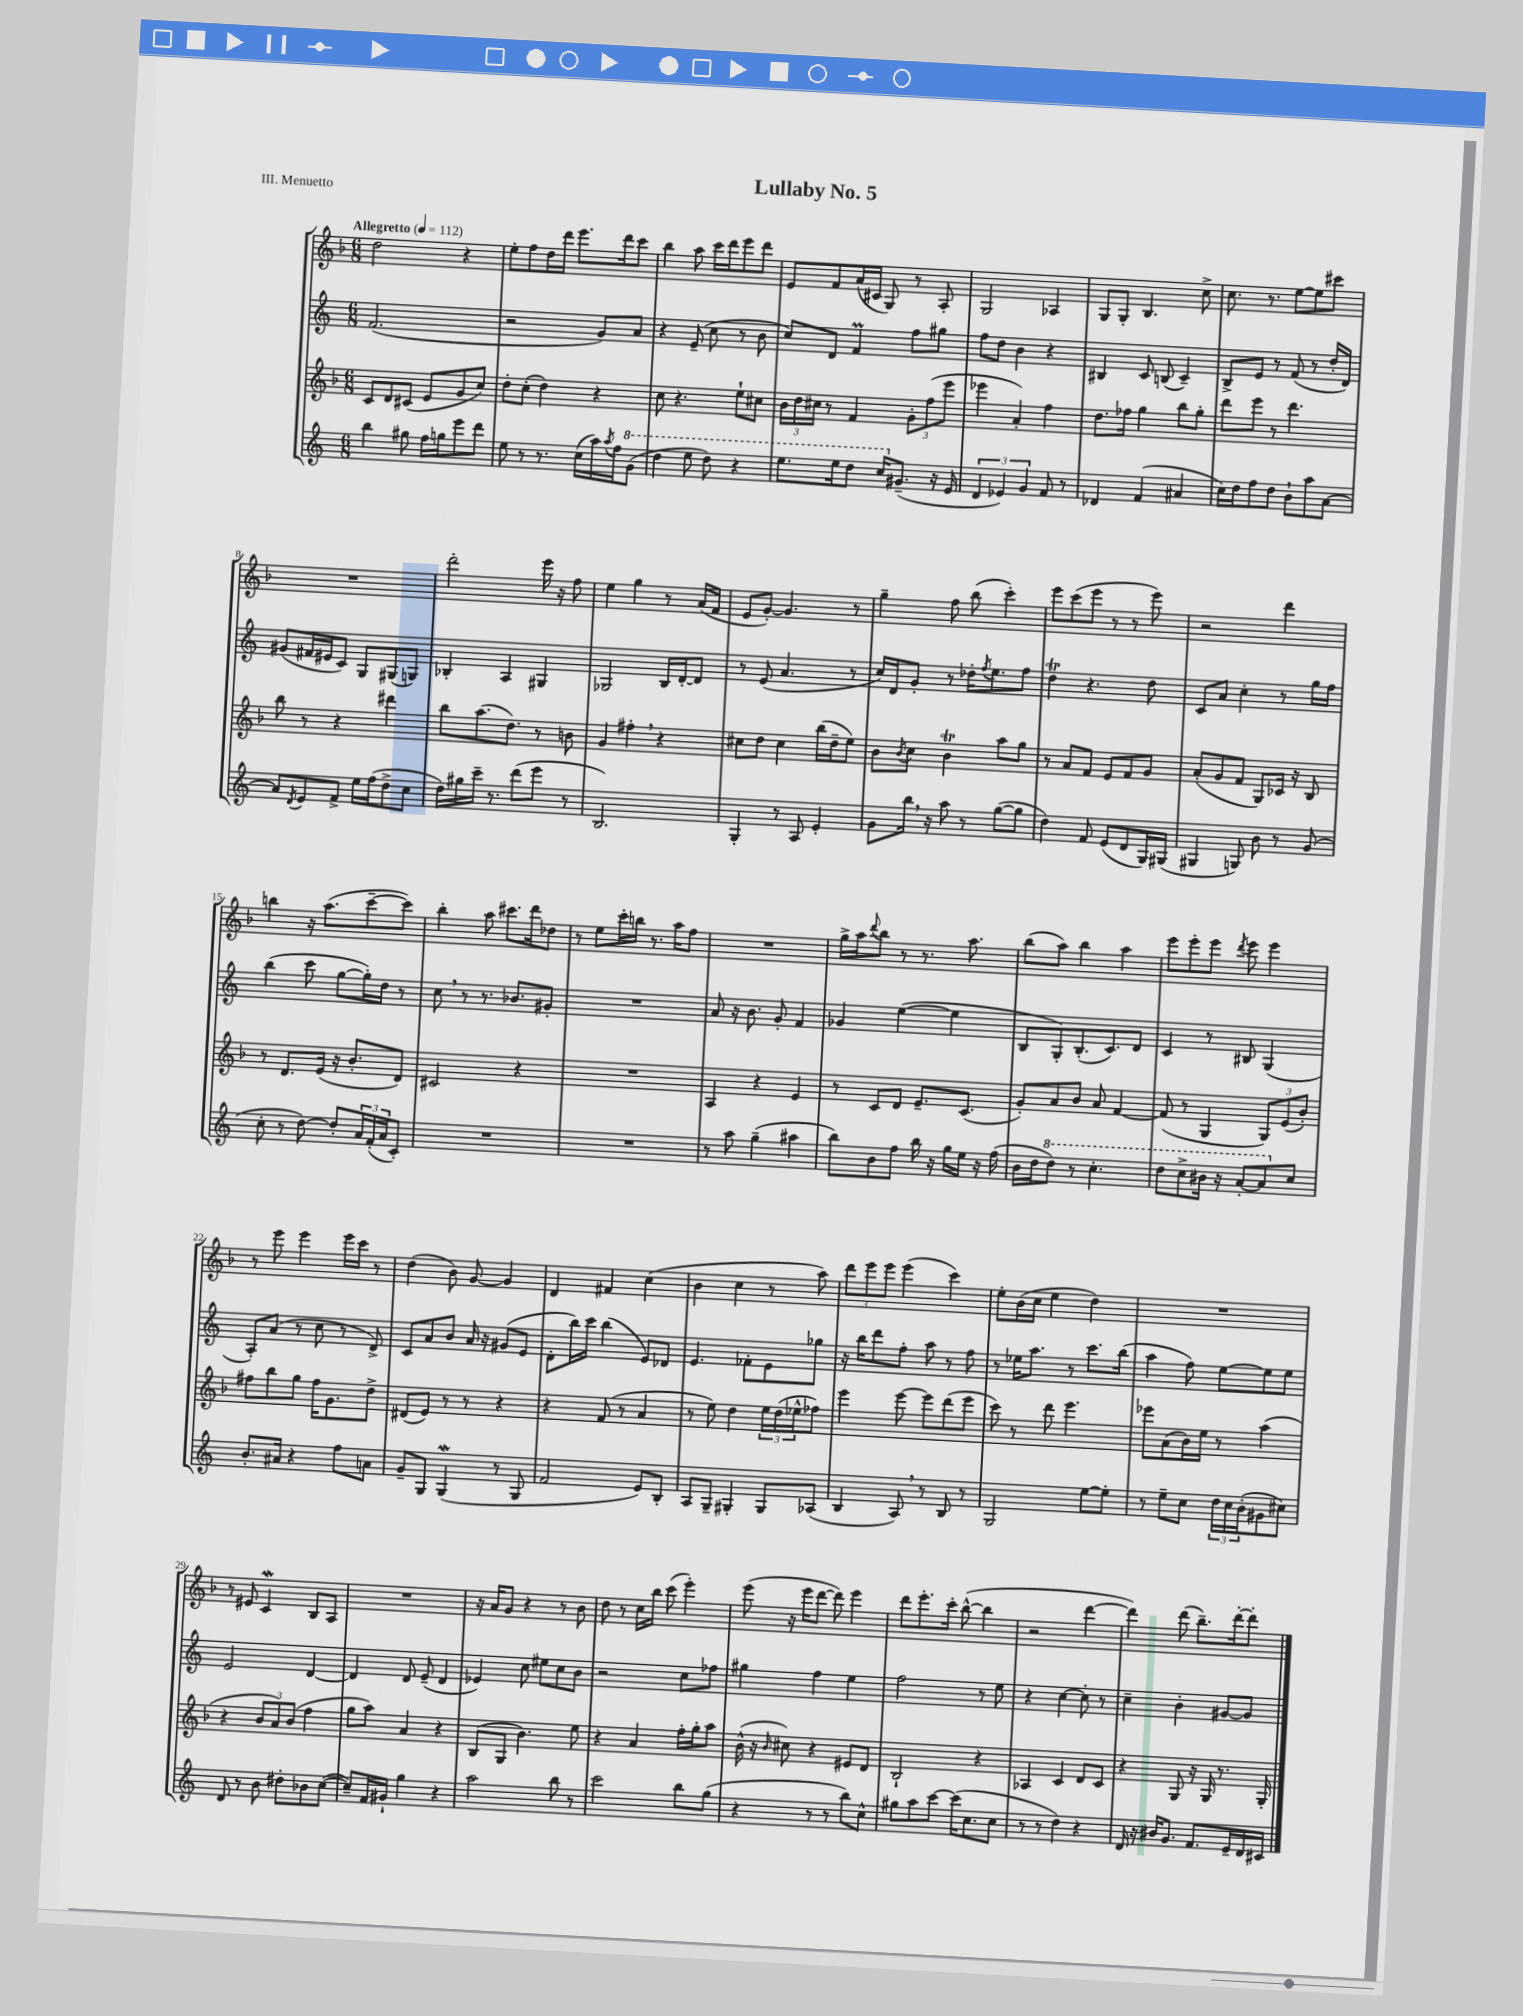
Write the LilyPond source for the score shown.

\header { title = "Lullaby No. 5" piece = "III. Menuetto" }
<<
\new StaffGroup <<
\new Staff = "s0" {
    \clef treble \key f \major \numericTimeSignature \time 6/8 \tempo "Allegretto" 4 = 112
    d''2 r4 |
    e''8-. f''8 d''16 d'''16 e'''8. d'''16 c'''8 |
    bes''4 a''8 c'''16 d'''16 e'''8 d'''8 |
    e'8 f'8 a'16( cis'16 g8) r8 a8-. |
    g2 aes4 |
    g8 g8-. bes4. c''8-> |
    c''8. r8. e''8~ e''8 cis'''8 |
    R2. |
    d'''2-. e'''16 r16 f''8 |
    e''4 g''4 r8 a'16( f'16 |
    e'8 g'8~-.) g'4. r8 |
    g''4-- f''8 bes''8( c'''4-.) |
    e'''8 c'''8( e'''8 r8 r8 e'''8) |
    r2 d'''4 |
    b''4 r16 a''8.( c'''8~-- c'''8) |
    bes''4-. a''8 cis'''8. d'''16 des''8 |
    r8 e''8 c'''16-. b''16 r8. a''16 f''8 |
    R2. |
    g''16-> a''16 \appoggiatura { d'''8 } bes''8 r8 r8. a''8. |
    bes''8( a''8) bes''4 a''4 |
    e'''8 e'''8-. e'''8 \acciaccatura { d'''8 } e'''8 e'''4 |
    r8 e'''8 e'''4 e'''16 c'''16 r8 |
    d''4( bes'8) g'8~ g'4 |
    d'4 fis'4 c''4( |
    bes'4 c''4 r8 a''8) |
    \tuplet 3/2 { d'''8 e'''8 e'''8 } e'''4( c'''4) |
    e''8-. bes'16( c''16 e''4 d''4) |
    R2. |
    r8 eis'8 c'4\mordent bes8 a8 |
    R2. |
    r16 a'16 g'8 r4 r8 bes'8 |
    d''8 r8 c''16 bes''16 c'''8( e'''4-.) |
    e'''8( r16 e'''16 d'''8~ d'''8) e'''4 |
    d'''8 e'''8.-. c'''16-. bes''8~-^( bes''4 |
    r2 d'''4~ |
    d'''4) d'''8( bes''8.--) d'''16~-. d'''8-. \bar "|." |
}
\new Staff = "s1" {
    \clef treble \key c \major \numericTimeSignature \time 6/8
    f'2.( |
    r2 g'8) a'8 |
    r4 e'8--( c''8 r8 b'8 |
    c''8) d'8 f'4\prall f''8 gis''8 |
    f''8 d''8 b'4 r4 |
    bis4 c'8 b8( c'4--) |
    b8-> e'8 r8 f'8( r8 d''16-. d'16) |
    gis'8( fis'16 eis'16 c'8) g8 gis8( g8) |
    bes4-. a4 gis4 |
    ges2 b16 d'16~-. d'8 |
    r8 e'8( a'4. r8 |
    c''16) d'16 g'8-. r8 des''16-. \acciaccatura { f''8 } e''8. f''8 |
    d''4\trill r4. d''8 |
    c'8 a'8 c''4-. r8 g''16 f''16 |
    b''4( c'''8 g''8~ g''16-.) d''16 r8 |
    c''8 \breathe r8 r8. bes'8. gis'8-. |
    R2. |
    a'8 r16 b'8. g'8-. f'4 |
    ges'4 e''4~( e''4 |
    b8 g8-.) b8.-.( c'8.) d'8 |
    c'4 r8 bis8 g4( |
    a8-.) a'8( r8 c''8 r8 d'8->) |
    c'8 a'8 b'8 a'16 r16 gis'8( e'8 |
    d'8-. b''16) c'''16 b''4( e'8) des'8 |
    e'4. fes'8-. e'8 ges''8 |
    r16 b''16 d'''8 f''8-. a''8 r8 f''8 |
    r8 ees''16 a''8. r8 c'''8. b''16( |
    a''4 f''8) e''8~ e''8 e''8 |
    e'2 d'4~ |
    d'4 d'8 e'8--( d'4 |
    ees'4) c''8 eis''8 c''8 b'8 |
    r2 c''8 fes''8 |
    gis''4 f''4 e''4 |
    f''2 r8 e''8 |
    r4 c''4~ c''8-. r8 |
    c''4-- b'4-. gis'8~ gis'8 \bar "|." |
}
\new Staff = "s2" {
    \clef treble \key f \major \numericTimeSignature \time 6/8
    c'8 d'8 cis'8( e'8 g'8 c''8) |
    d''8-. c''8-.( d''4) r4 |
    c''8 r4. e''8-! cis''8 |
    \tuplet 3/2 { bes'16 d''16 cis''16 } r8 f'4 \tuplet 3/2 { g'8-. f''8( e'''8 } |
    ees'''4 a'4-.) f''4 |
    d''8. fes''16 g''4 bes''8 g''8-. |
    d'''8 e'''8 r8 d'''4. |
    bes''8 r8 r4 dis'''4 |
    bes''8 a''8.( d''8.) r8 b'8 |
    g'4 fis''4-. \breathe r4 |
    cis''8 d''8 cis''4 bes''16( d''16-- e''8) |
    bes'8 \acciaccatura { bes'8 } c''8 bes'4\trill a''8 g''8 |
    r8 a'8 f'8 e'8 f'8 g'8 |
    a'8-.( g'8 f'8 g8) ces'16 r16 bes8 |
    r8 d'8. e'16( r16 bes'8.-. d'8) |
    cis'2 r4 |
    R2. |
    a4 r4 e'4 |
    r8 c'8 d'8 e'8.-- c'8.( |
    g'8-.) a'8 bes'8 a'8 f'4~ |
    f'8( r8 g4 \tuplet 3/2 { g8) e'8( bes'8-.) } |
    fis''8 bes''8 g''8 fis''16 g'8. d''8-> |
    dis'8( e'8) r8 r8 r4 |
    r4 f'8( r8 a'4 |
    r8 e''8) d''4 \tuplet 3/2 { e''16 d''16( ees''16-^ } fes''8) |
    e'''4 e'''8~ e'''8 d'''8( e'''8 |
    c'''8) r8 d'''8 e'''4. |
    ees'''8 a'8( bes'16) e''16 r8 a''4( |
    r4 \tuplet 3/2 { bes'8 a'8) bes'8( } f''4 |
    g''8 a''8) a'4 r4 |
    bes8( g8 bes'4.) e''8 |
    r4 a'4 f''16-. g''16-. a''8 |
    bes'16-^( r16 \grace { bes'16 } cis''8) r4 eis'8 d'8 |
    bes2-! r4 |
    aes4 c'4 d'8 c'8 |
    r4 g8 r16 g16 r8. g16-. \bar "|." |
}
\new Staff = "s3" {
    \clef treble \key c \major \numericTimeSignature \time 6/8
    b''4 gis''8 f''16 g''16 e'''8 d'''8 |
    e''8 r8 r8. c''16( a''16) \acciaccatura { a''8 } f''16 \ottava #1 g''8( |
    d'''4 e'''8 d'''8) r4 |
    e'''8. e'''16 d'''8 c'''16 \ottava #0 gis'8.--( r16 e'16 |
    \tuplet 3/2 { d'4 ees'4) g'4 } f'8 r8 |
    des'4 f'4( ais'4 |
    c''16) d''16 f''8 d''8 b'8-! a''8 a'8~ |
    a'8 \acciaccatura { d'8 } e'8 f'8-> e''16 f''16( d''8-> c''8 |
    d''16) gis''16 c'''16-- r8. d'''8( e'''8 r8 |
    b2.) |
    g4-. r8 a8 e'4-. |
    g'8 b''16 \breathe r16 a''8 r8 g''8~( g''8 |
    d''4) f'8 e'8( d'8 g16) gis16( |
    gis4 g8) b'8 r8 g'8( |
    c''8-. r8 d''8~) d''8-. \tuplet 3/2 { a'16 f'16-.( a'16 } c'8-.) |
    R2. |
    R2. |
    r8 a''8 g''4--( ais''4 |
    b''8) b'8 f''8 b''16 r16 g''16 e''16 r16 f''16( |
    b'16 d''16 \ottava #1 d'''8) r8 c'''4.-. |
    d'''8 c'''8-> bis''16 r16 a''8~-. a''8 \ottava #0 c''8 |
    b'8.-. ais'16 r4 f''8 a'8 |
    g'8-- g8 g4\mordent( r8 g8 |
    f'2 e'8) b8-. |
    a8 g8-- gis4-. gis8 aes8( |
    b4 a8) \breathe r8 b8 r8 |
    g2 e''8~ e''8-. |
    r8 e''8-- c''8 \tuplet 3/2 { d''16 c''16 b'16-.( } gis'8 cis''8) |
    d'8 r8 b'8 dis''8-. bes'8 c''8~( |
    c''8--) f'16 gis'16-! g''4 r4 |
    a''2 b''8 r8 |
    c'''2 b''8 g''8( |
    r4 r8 r8 b''8) c''8-^ |
    gis''8 a''8 c'''8~ c'''16( c''8. c''8 |
    r8 r8 d''4) r4 |
    d'16 r16 bis'16 g'8. f'8. e'16-- d'16 cis'16 \bar "|." |
}
>>
>>
